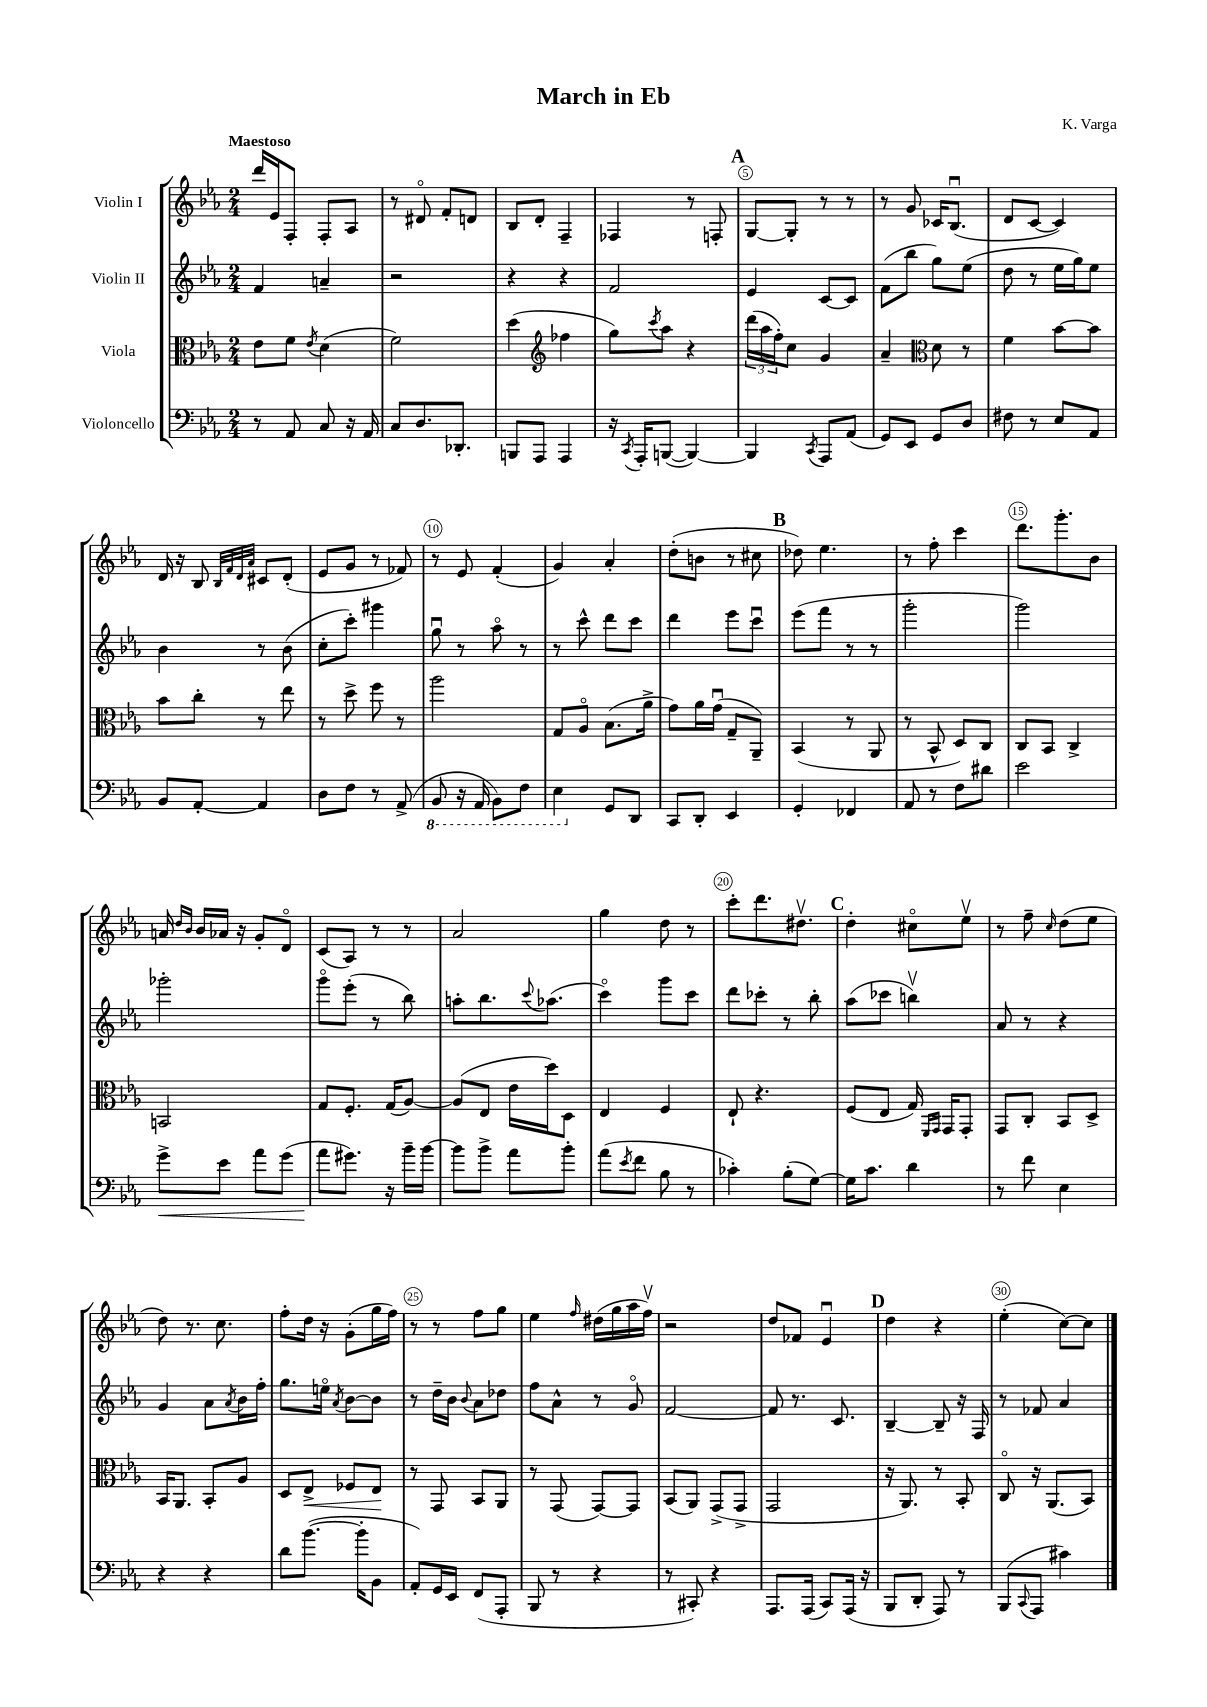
\header { title = "March in Eb" composer = "K. Varga" }
<<
\new StaffGroup <<
\new Staff = "s0" \with { instrumentName = "Violin I" } {
    \clef treble \key ees \major \numericTimeSignature \time 2/4 \tempo "Maestoso"
    d'''16 ees'16 f8-. f8-. aes8 |
    r8 dis'8\flageolet f'8-. d'8 |
    bes8 d'8-. f4-- |
    fes4 r8 f8-. |
    \mark \markup { \bold "A" } g8~ g8-. r8 r8 |
    r8 g'8 ces'16 bes8.\downbow( |
    d'8 c'8~ c'4) |
    d'16 r16 bes8 \grace { bes32 f'32 d'32 aes'32 } cis'8 d'8-.( |
    ees'8 g'8 r8 fes'8) |
    r8 ees'8 f'4-.( |
    g'4) aes'4-. |
    d''8-.( b'8 r8 cis''8 |
    \mark \markup { \bold "B" } des''8) ees''4. |
    r8 f''8-. c'''4 |
    d'''8. g'''8.-. bes'8 |
    a'16 \grace { d''16 bes'16 } bes'16 aes'16 r16 g'8-. d'8\flageolet |
    c'8( aes8) r8 r8 |
    aes'2 |
    g''4 d''8 r8 |
    c'''8-. d'''8. dis''8.\upbow |
    \mark \markup { \bold "C" } d''4-. cis''8\flageolet ees''8\upbow |
    r8 f''8-- \grace { c''16 } d''8( ees''8 |
    d''8) r8. c''8. |
    f''8-. d''16 r16 g'8-.( g''16 f''16) |
    r8 r8 f''8 g''8 |
    ees''4 \grace { f''16 } dis''16( g''16 aes''16 f''16\upbow) |
    r2 |
    d''8 fes'8 ees'4\downbow |
    \mark \markup { \bold "D" } d''4 r4 |
    ees''4-.( c''8~) c''8 \bar "|." |
}
\new Staff = "s1" \with { instrumentName = "Violin II" } {
    \clef treble \key ees \major \numericTimeSignature \time 2/4
    f'4 a'4-- |
    r2 |
    r4 r4 |
    f'2 |
    \mark \markup { \bold "A" } ees'4 c'8~ c'8 |
    f'8( bes''8 g''8) ees''8( |
    d''8 r8 ees''16 g''16) ees''8 |
    bes'4 r8 bes'8( |
    c''8-. c'''8-.) gis'''4 |
    g''8\downbow r8 aes''8\flageolet r8 |
    r8 c'''8-^ d'''8 c'''8 |
    d'''4 ees'''8 c'''8\downbow |
    \mark \markup { \bold "B" } ees'''8( f'''8 r8 r8 |
    g'''2-. |
    g'''2) |
    ges'''2-. |
    g'''8\flageolet ees'''8-.( r8 bes''8) |
    a''8-. bes''8. \appoggiatura { c'''8 } aes''8.( |
    c'''4\flageolet) g'''8 c'''8 |
    d'''8 ces'''8-. r8 bes''8-. |
    \mark \markup { \bold "C" } aes''8( ces'''8 b''4\upbow) |
    aes'8 r8 r4 |
    g'4 aes'8 \acciaccatura { aes'8 } bes'16 f''16-. |
    g''8. e''16\flageolet \acciaccatura { aes'8 } bes'8~ bes'8 |
    r8 d''16-- bes'16 \appoggiatura { bes'8 } aes'8 des''8 |
    f''8 aes'8-^ r8 g'8\flageolet |
    f'2~ |
    f'8 r8. c'8. |
    \mark \markup { \bold "D" } bes4~-- bes8-- r16 f16 |
    r8 fes'8 aes'4 \bar "|." |
}
\new Staff = "s2" \with { instrumentName = "Viola" } {
    \clef alto \key ees \major \numericTimeSignature \time 2/4
    ees'8 f'8 \acciaccatura { ees'8 } d'4( |
    f'2) |
    d''4( \clef treble fes''4 |
    g''8) \acciaccatura { c'''8 } aes''8 r4 |
    \mark \markup { \bold "A" } \tuplet 3/2 { d'''16( aes''16 f''16-.) } c''8 g'4 |
    aes'4-- \clef alto d'8 r8 |
    f'4 bes'8~ bes'8 |
    bes'8 c''8-. r8 ees''8 |
    r8 d''8-> f''8 r8 |
    aes''2 |
    g8 aes8\flageolet bes8.( aes'16-> |
    g'8) aes'16 g'16\downbow( g8-- aes,8--) |
    \mark \markup { \bold "B" } bes,4( r8 aes,8 |
    r8 bes,8-^ d8) c8 |
    c8 bes,8 c4-> |
    b,2 |
    g8 f8.-. g16( aes8~) |
    aes8( ees8 ees'16 d''16) d8 |
    ees4 f4 |
    ees8-! r4. |
    \mark \markup { \bold "C" } f8( ees8 g16) \grace { f,16 g,16 } g,16 g,8-. |
    g,8 c8-. bes,8 d8-> |
    bes,16 aes,8. bes,8-. aes8 |
    d8 ees8->\< fes8 ees8\! |
    r8 g,8 bes,8 aes,8 |
    r8 g,8( g,8~) g,8 |
    bes,8( aes,8) g,8->( g,8-> |
    g,2 |
    \mark \markup { \bold "D" } r16 aes,8.) r8 bes,8-. |
    c8\flageolet r16 aes,8.( bes,8) \bar "|." |
}
\new Staff = "s3" \with { instrumentName = "Violoncello" } {
    \clef bass \key ees \major \numericTimeSignature \time 2/4
    r8 aes,8 c8 r16 aes,16 |
    c8 d8. des,8.-. |
    b,,8 aes,,8 aes,,4 |
    r16 \acciaccatura { c,8 } aes,,16-. b,,8~( b,,4~) |
    \mark \markup { \bold "A" } b,,4 \acciaccatura { c,8 } aes,,8 aes,8( |
    g,8) ees,8 g,8 d8 |
    fis8 r8 ees8 aes,8 |
    bes,8 aes,8~-. aes,4 |
    d8 f8 r8 aes,8->( |
    \ottava #-1 bes,,8 r16 aes,,16 bes,,8) f,8 |
    ees,4 \ottava #0 g,8 d,8 |
    c,8 d,8-. ees,4 |
    \mark \markup { \bold "B" } g,4-. fes,4 |
    aes,8 r8 f8 dis'8 |
    ees'2 |
    g'8->\< ees'8 aes'8 g'8( |
    aes'8\! gis'8.) r16 bes'16-- bes'16~ |
    bes'8 bes'8-> aes'8 bes'8-. |
    aes'8( \acciaccatura { ees'8 } f'8 bes8 r8 |
    ces'4-.) bes8-.( g8~) |
    \mark \markup { \bold "C" } g16 c'8. d'4 |
    r8 f'8 ees4 |
    r4 r4 |
    d'8 bes'8.~( bes'16-. bes,8 |
    aes,8-.) g,16 ees,16 f,8( aes,,8-. |
    bes,,8 r8 r4 |
    r8 cis,8-.) r4 |
    aes,,8. aes,,16( c,8) aes,,16( r16 |
    \mark \markup { \bold "D" } bes,,8 d,8-. aes,,8) r8 |
    bes,,8( \appoggiatura { c,8 } aes,,8 cis'4) \bar "|." |
}
>>
>>
\layout { \context { \Score \override BarNumber.break-visibility = ##(#f #t #t) barNumberVisibility = #(every-nth-bar-number-visible 5) \override BarNumber.stencil = #(make-stencil-circler 0.1 0.3 ly:text-interface::print) } }
